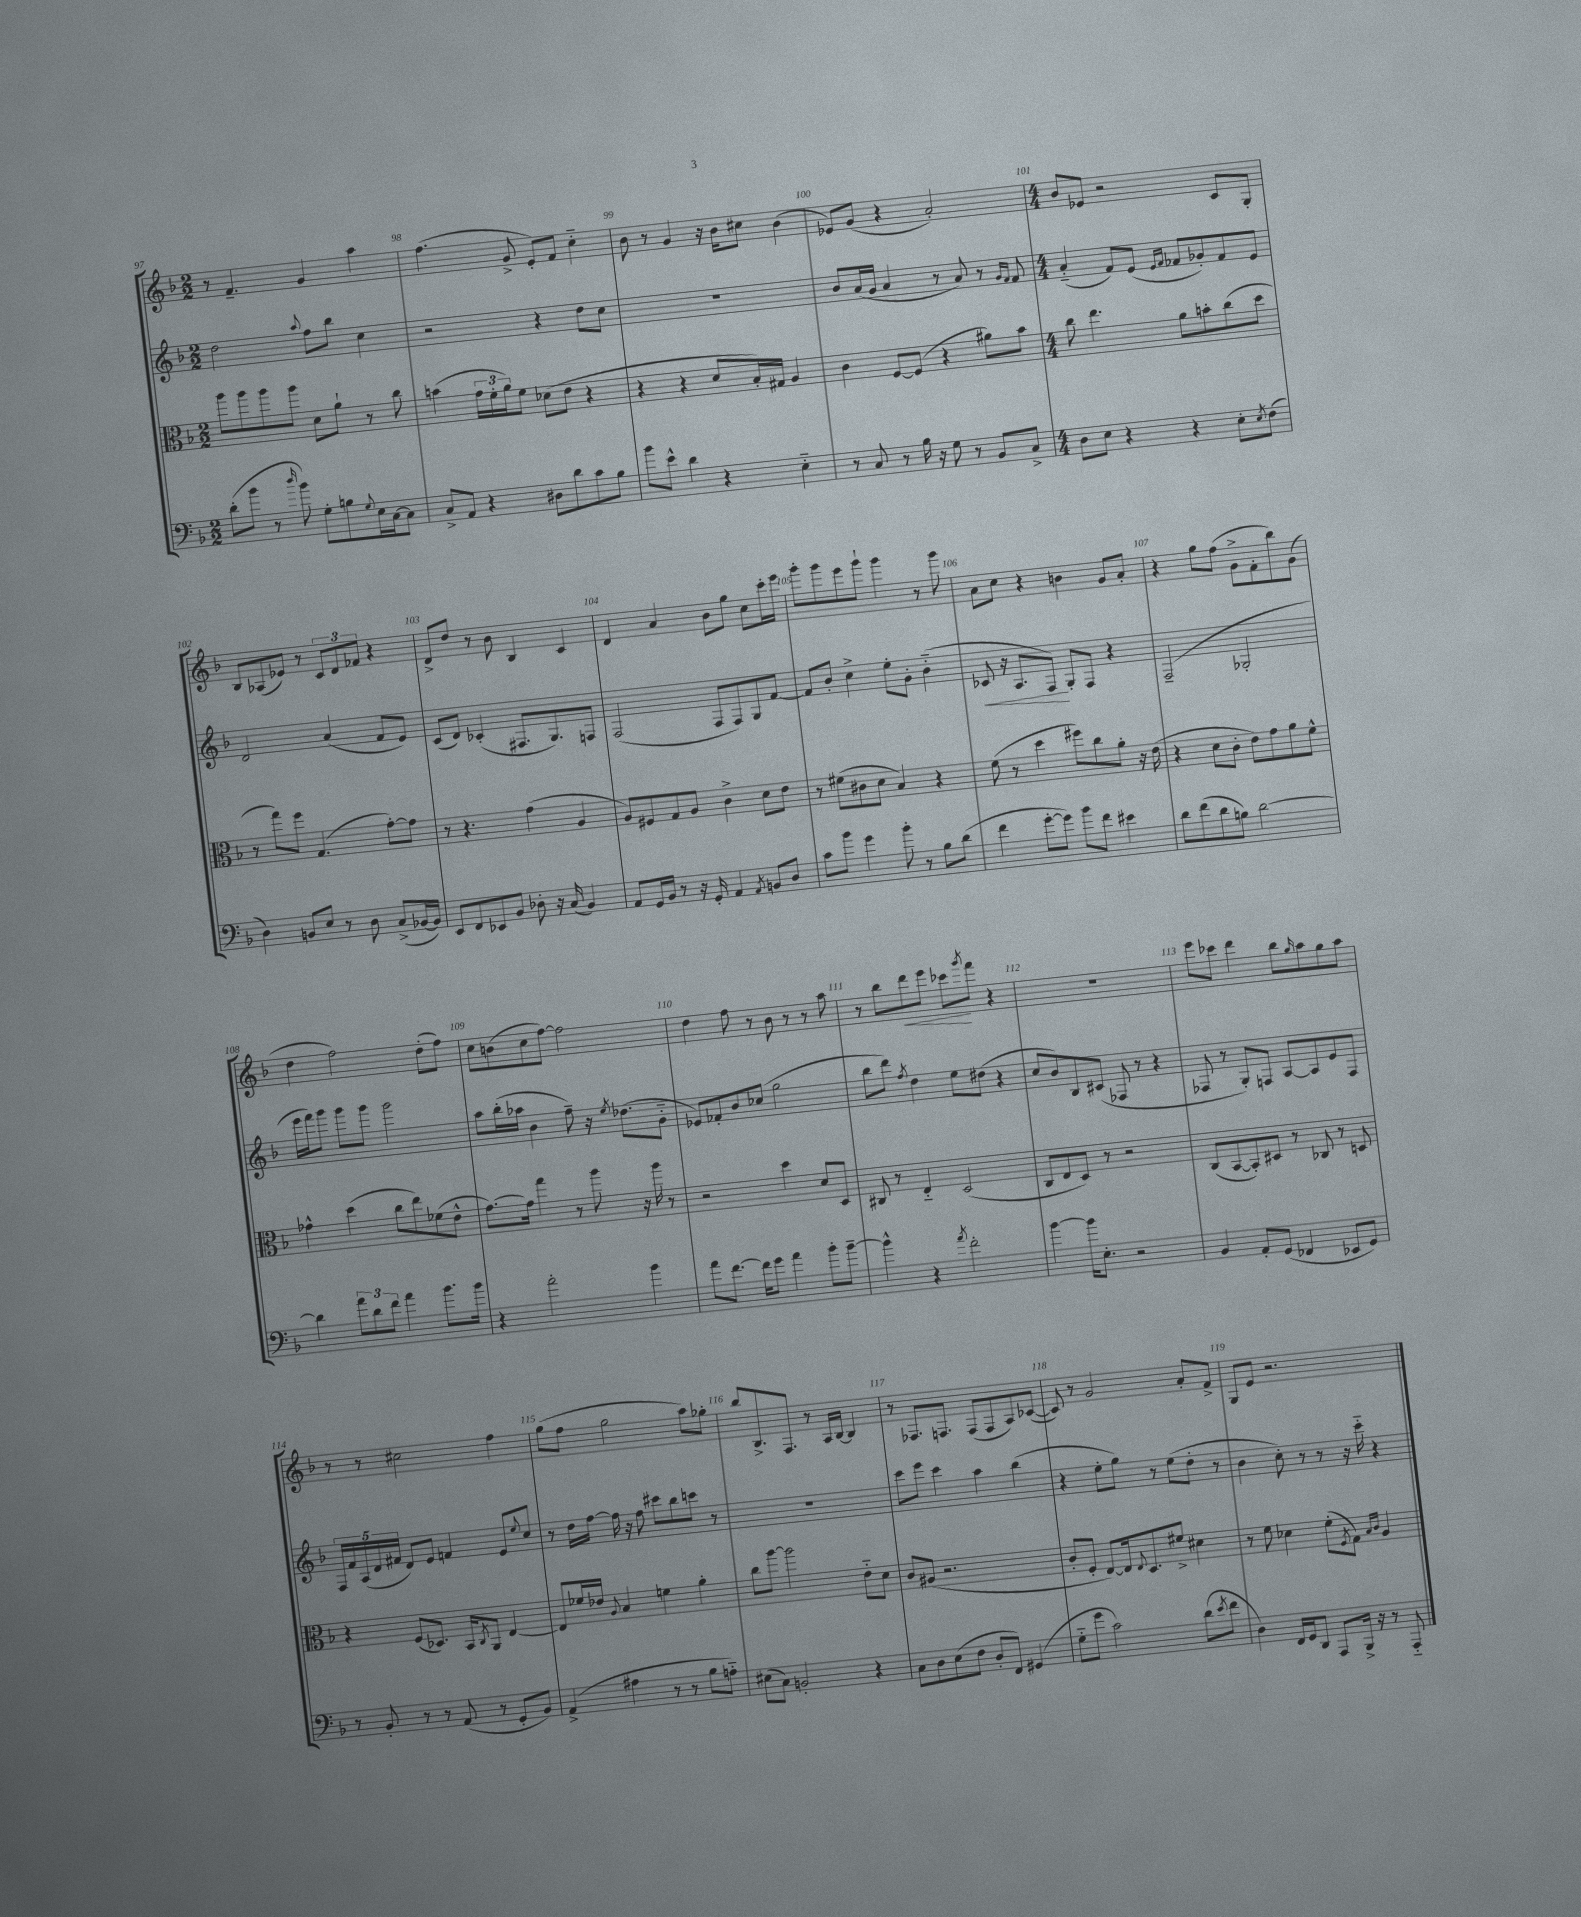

**kern	**kern	**kern	**kern
*staff4	*staff3	*staff2	*staff1
*clefF4	*clefC3	*clefG2	*clefG2
*k[b-]	*k[b-]	*k[b-]	*k[b-]
*M2/2	*M2/2	*M2/2	*M2/2
(8d'\L	8aa\L	2dd\	8r
8b-\J	8aa\	.	4.f~/
8r	8aa\	.	.
16qqdd/	.	.	.
8b-\)	8aa\J	.	.
.	.	8qqaa/	.
8G'\L	8d\L	8ff\L	4g/
8B\	8a`\J	8bb-\J	.
8qqG/	.	.	.
16E\L	8r	4cc\	4aa\
[16C\J	.	.	.
8C\]J	8cc\	.	.
=	=	=	=
8C^/L	(4b\	2r	(4.ff\
8AA/J	.	.	.
4r	24g\LL	.	.
.	24f'\	.	.
.	24a\J)	.	.
.	8f\J	.	8g^/
8D#\L	(8d-\L	4r	8e'/L)
8d\	8e\J	.	8f/J
8c\	4r	8dd\L	4cc'~\
8B-\J	.	8cc\J	.
=	=	=	=
8b-\L	4r	1r	8b-\
8e^^\J	.	.	8r
4d\	4r	.	4g/
4r	8d/L	.	16r
.	.	.	16b-\LK
.	16B-'/L)	.	8cc#\J
.	16G#/JJ	.	.
4E'~\	4A/	.	(4b-\
=	=	=	=
8r	4c\	8b-/L	8e-/L)
8C/	.	(16a/L	(8g/J
.	.	16g/JJ	.
8r	[8F/L	4a/	4r
16B-\	(8F/]J	.	.
16r	.	.	.
8G\	4r	8r	2a'/)
8r	.	8a/)	.
8BB-/L	8a#\L)	8r	.
.	.	16qqg/LL	.
.	.	16qqf/JJ	.
8C^/J	8b-\J	8f/	.
=	=	=	=
*M4/4	*M4/4	*M4/4	*M4/4
8D\L	8cc\	(4a'~/	8b-/L
8E\J	4.ee\	.	8e-/J
4r	.	8f/L)	2r
.	.	(8e/J	.
.	.	16qqe/LL	.
.	.	16qqf/JJ	.
4r	8a\L	8f-/L	.
.	8b'\	8g-'/)	.
8E'\L	(8cc\	8f-/	8c/L
8qE/	.	.	.
(8F\J	8dd\J	8e/J	8G'/J
=	=	=	=
4D\)	8r	2d/	8B-/L
.	8gg\L)	.	(8A-/
8BB/L	8ff\J	.	8e-/J)
8E/J	(4.G/	.	8r
8r	.	(4a/	12c/L
.	.	.	12d/
8D\	.	.	.
.	.	.	12f-/J
(8C^/L	[8g'\L)	8f/L	4r
[16BB-/L	8g\]J	8e/J)	.
16BB-/]JJ)	.	.	.
=	=	=	=
8EE/L	8r	(8c/L	8d^/L
8FF/	4.r	8d/J)	8dd/J
8EE-/	.	(4c-'/	8r
8BB-/J	.	.	8b-\
8D-'\	(4g\	8.F#/L	4B-/
16r	.	.	.
(16C/	.	8.G/)	.
4BB-/)	4A/	.	4c/
.	.	8F/J	.
=	=	=	=
8AA/L	8A/L)	(2F/	4d/
16GG/L	8F#/	.	.
16BB-/JJ	.	.	.
8r	8G/	.	4a/
16r	8A/J	.	.
16GG'/	.	.	.
4AA/	4c^\	8F/L	8b-\L
.	.	8F/)	8gg\J
8qAA/	.	.	.
8BB/L	8d\L	8G/	8cc\L
8D/J	8e\J	[8f/J	16ccc'\L
.	.	.	16eee\JJ
=	=	=	=
8c\L	8r	8f/]L	8ggg'\L
8b-\J	(8f#\L	8b-'/J	8ggg\
4g\	8c#\	4cc^\	8eee\
.	8d\J	.	8ggg`\J
8b-'\	4B-/)	8ee'\L	4ggg\
8r	.	8g'\J	.
8B-\L	4r	(4b-'~\	8r
(8d\J	.	.	8ggg\
=	=	=	=
4f\	(8f\	8c-/	8a\L
.	8r	16r	8cc\J
.	.	8.A/L	.
[8g'\L	4dd\	.	4r
8g\]J)	.	8F/J)	.
8b-\L	8ff#\L)	8G'/L	4b\
8f\J	8cc\	8F/J	.
4e#\	8a'\J	4r	8g/L
.	16r	.	8a'/J
.	(16e\	.	.
=	=	=	=
8d\L	4r	(2F~/	4r
(8f\	.	.	.
8d\	8d\L	.	8gg\L
8B\J)	8c'\J	.	(8ff\J
[2d\	8e\L)	2G-'/	8g^\L
.	8g\	.	8f'\
.	8a\	.	8bb-\)
.	8f^^\J	.	(8g\J
=	=	=	=
4d\]	4g-^^\	16eee\LL	4dd\
.	.	16fff\J)	.
.	.	8ggg\J	.
12a\L	(4dd\	8ggg\L	2ff\)
12d\	.	.	.
.	.	8ggg\J	.
12f\J	.	.	.
4a\	8cc\L	2ggg\	.
.	8ee\)	.	.
8.b-\L	(8f-\	.	(8dd'\L
.	8e^^\J	.	8ff\J)
16b-\Jk	.	.	.
=	=	=	=
4r	[8.g\L)	8aa\L	8cc\L
.	.	(16bb-'\L	(8b\
.	16g\]Jk	16aa-\JJ	.
2a'\	4gg\	4b-\	8cc\
.	.	.	[8ff\J)
.	8r	8ff~\)	2ff\]
.	8aa\	16r	.
.	.	8qee/	.
.	.	(8.dd-\L	.
4b-\	16r	.	.
.	16aa\	.	.
.	8r	8g'~\J	.
=	=	=	=
8a\L	2r	8e-/L)	4dd\
[8.f\J	.	8f-'/	.
.	.	8b-/	8ff\
16f\]LK	.	.	.
8g\J	.	(8cc-/J	8r
4a\	4dd\	2gg\	8b-\
.	.	.	8r
8b-'\L	8d/L	.	8r
[8b-~\J	8D/J	.	8aa\
=	=	=	=
4b-^^\]	8C#/	8bb-\L	8r
.	8r	8ddd\J)	8bb-\L
.	.	8qff/	.
4r	4E'~/	4dd\	8ddd\
.	.	.	8eee\J
8qa/	.	.	.
2f'\	(2D/	8ee\L	8ccc-\L
.	.	.	8qggg/
.	.	(8dd#\J	8fff\J
.	.	4r	4r
=	=	=	=
[4b-\	8C/L	8cc/L	1r
.	8E/	8b-/)	.
16b-\]LK	8D/J)	8B-/	.
8.E'\J	.	.	.
.	8r	(8c#/J	.
2r	2r	8F-/	.
.	.	8r	.
.	.	4r	.
=	=	=	=
4BB-/	(8C/L	8F-/	8eee\L
.	[8BB-/	8r	8ccc-\J
8AA'/L	8BB-'/])	8G'/L)	4ddd\
(8GG/J	8D#/J	8F/J	.
4FF-/	8r	[8A/L	8bb-\L
.	.	.	16qqgg/
.	8C-/	8A/]	8aa\
8EE-/L	8r	8e/	8gg\
8GG/J)	8D/	8F/J	8aa\J
=	=	=	=
8r	4r	20F/LL	8r
.	.	20f/	.
.	.	(20A/	.
8BB-'/	.	.	8r
.	.	20d/	.
.	.	20f#/JJ	.
8r	(8F/L	8d/L)	2cc#\
8r	8.D-/J)	8e/J	.
(8AA/	.	4f/	.
.	16BB-/LK	.	.
.	8qC/	.	.
8r	8AA/J	.	.
8GG'/L	[4E/	8e/L	4ff\
.	.	8qqee/	.
8BB-/J)	.	8cc/J	.
=	=	=	=
(4AA^/	8E/]L	8r	(8gg\L
.	16f-/L	16dd\LL	8ff\J
.	16e-/JJ	[16ff\JJ	.
.	8qqA/	.	.
4A#\	4B-/	16ff\]	2gg\
.	.	16r	.
.	.	8ff\	.
8r	4f\	8ccc#\L	.
8r	.	8bb-\	.
8B-\L	4a'\	8ccc\J	8aa\L)
8A'~\J)	.	8r	8gg-'\J
=	=	=	=
(8E#\L	8cc\L	1r	8bb-/L
8C\J)	[8aa\J	.	8.B-^/
2BB'/	2aa\]	.	.
.	.	.	8.F/J
.	.	.	8r
.	.	.	16A/LL
.	.	.	[16B-/JJ
4r	8e'~\L	.	4B-/]
.	8d\J	.	.
=	=	=	=
8C\L	8c/L	8ccc\L	8r
8D\	(8A#/J	8eee\J	8.F-/L
(8E\	2.r	4ccc\	.
.	.	.	8.F/J
8F\J	.	.	.
8D'/L	.	4aa\	(8F/L
8FF/J)	.	.	8F/
(4GG#/	.	(4bb-\	8A/)
.	.	.	([8c-/J
=	=	=	=
8G'~\L	8c'/L	4r	8c-/])
8g\J	8F'/J	.	8r
2c\)	[8E/L)	8ee'\L	2g/
.	16E/]k	8gg\J)	.
.	8qqE/	.	.
.	8.D/	.	.
.	.	8r	.
.	8f#^/J	(8ee\L	.
(8d\L	4d#\	8dd'\J	8a'/L
8qe/	.	.	.
8f\J	.	8r	8f^/J
=	=	=	=
4D\)	8r	4b-\	8G/L
.	8f\	.	8e/J
16FF/LL	4d-\	8cc'\)	2.r
16GG/J	.	.	.
8DD/J	.	8r	.
8AAA/L	(8f'\L	8r	.
.	8qF/	.	.
16BBB-^/Jk	8G\J)	16r	.
16r	.	16ccc'~\	.
.	16qqB-/LL	.	.
.	16qqc/JJ	.	.
8r	4A/	4r	.
8AAA'~/	.	.	.
==	==	==	==
*-	*-	*-	*-
